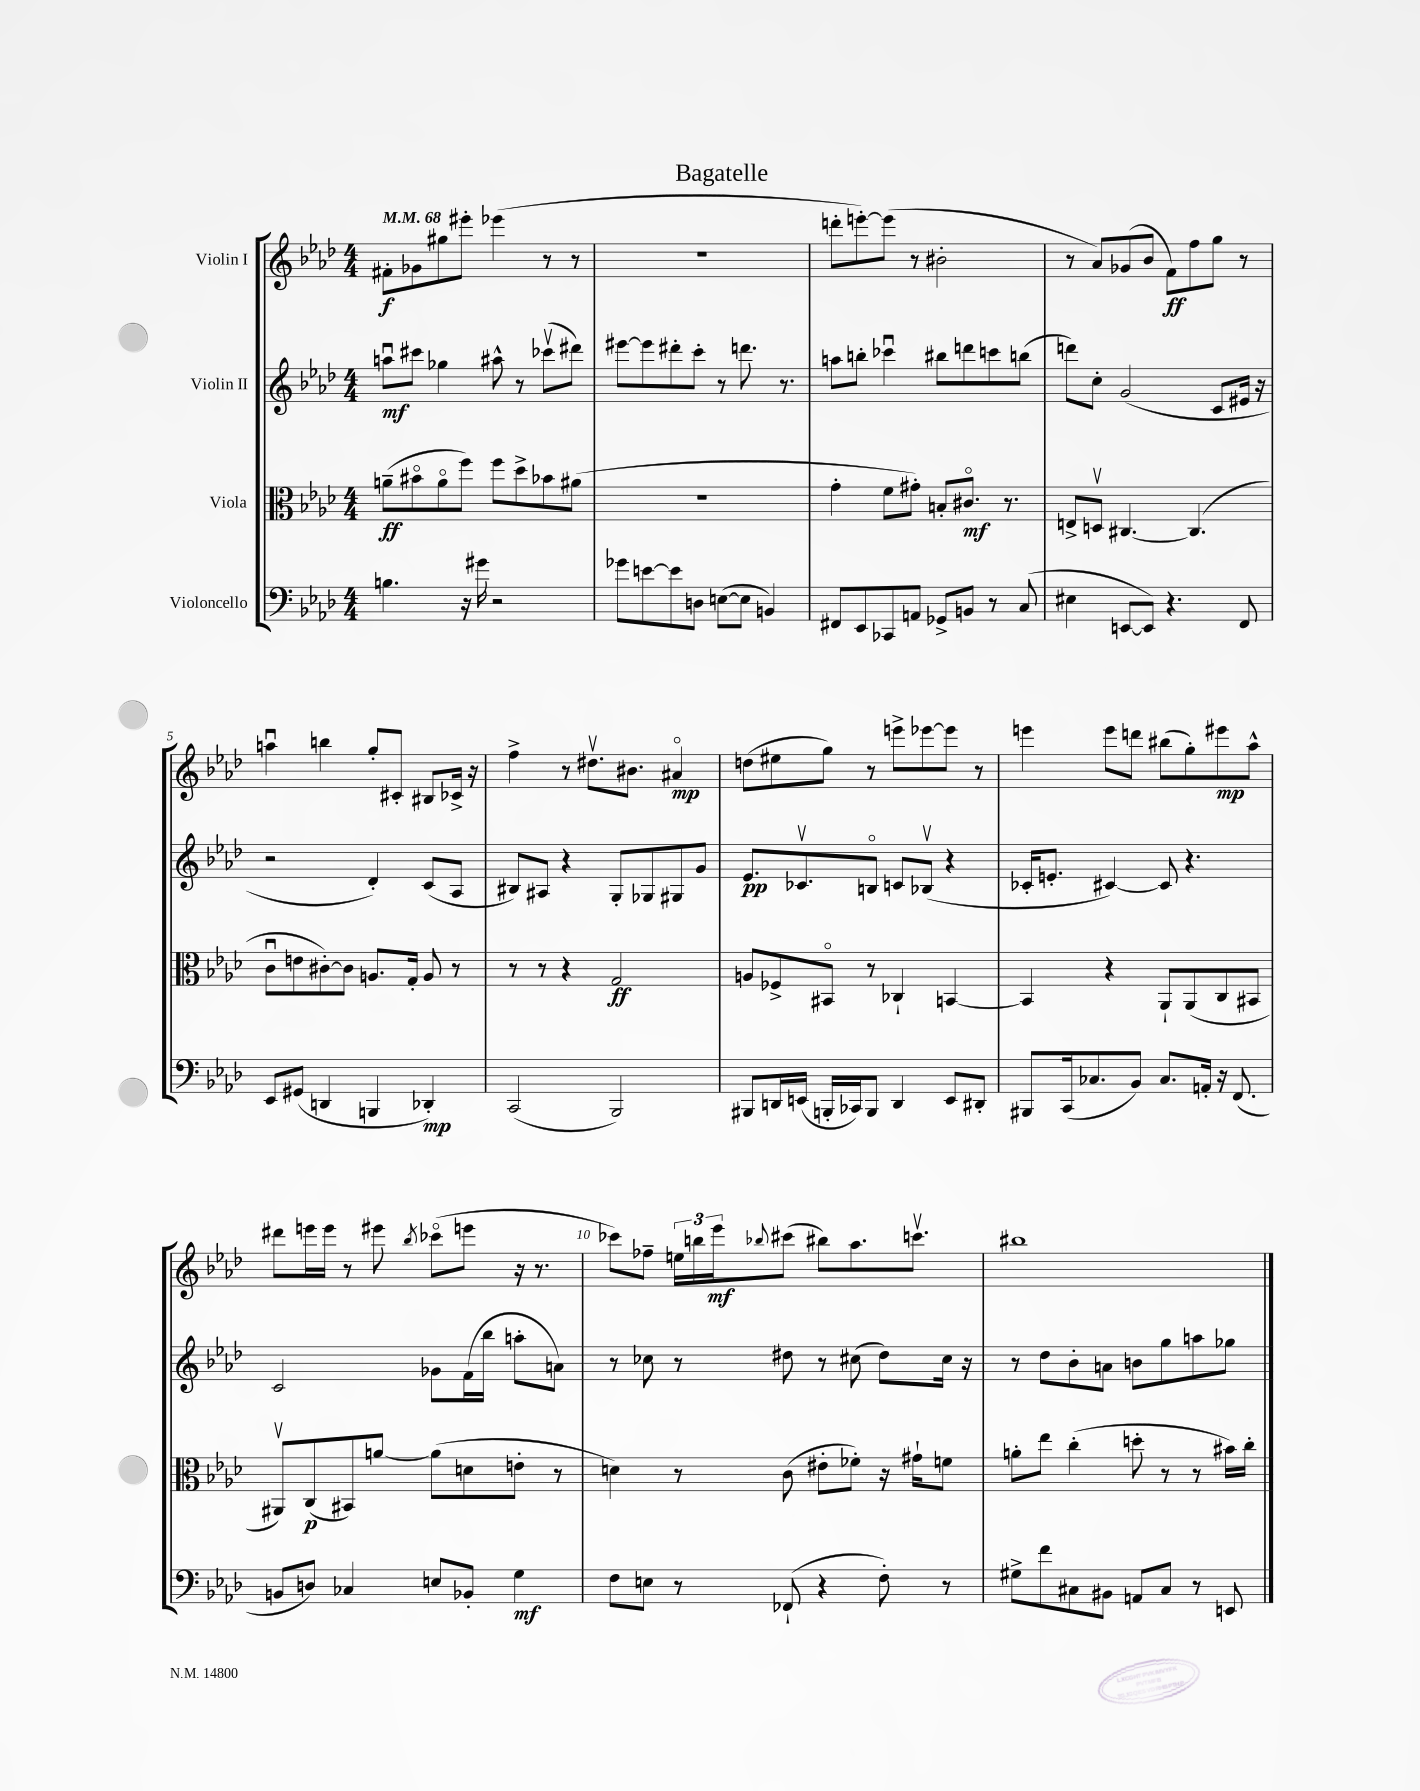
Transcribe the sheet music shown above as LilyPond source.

\header { title = "Bagatelle" }
<<
\new StaffGroup <<
\new Staff = "s0" \with { instrumentName = "Violin I" } {
    \clef treble \key aes \major \numericTimeSignature \time 4/4 \tempo 4 = 68
    fis'8-.\f ges'8 gis''8 eis'''8-. ees'''4( r8 r8 |
    R1 |
    d'''8-. e'''8~-.) e'''8( r8 bis'2-. |
    r8 aes'8) ges'8( bes'8 f'8\ff) f''8 g''8 r8 |
    a''4\downbow b''4 g''8-. cis'8-. bis8 ces'16-> r16 |
    f''4-> r8 dis''8.\upbow bis'8. ais'4\flageolet\mp |
    d''8( eis''8 g''8) r8 e'''8-> ees'''8~ ees'''8 r8 |
    e'''4 e'''8 d'''8 bis''8( g''8-.) eis'''8\mp aes''8-^ |
    dis'''8 e'''16 e'''16 r8 eis'''8 \acciaccatura { bes''8 } ces'''8\flageolet( e'''8 r16 r8. |
    ces'''8) fes''8-- \tuplet 3/2 { e''16 b''16 ees'''16\mf } \appoggiatura { bes''8 } cis'''8( bis''8) aes''8. c'''8.\upbow |
    bis''1 \bar "|." |
}
\new Staff = "s1" \with { instrumentName = "Violin II" } {
    \clef treble \key aes \major \numericTimeSignature \time 4/4
    a''8\downbow\mf cis'''8 ges''4 ais''8-^ r8 ces'''8\upbow( dis'''8) |
    eis'''8~ eis'''8 dis'''8-. c'''8-. r8 d'''8. r8. |
    a''8 b''8-. ces'''4\downbow bis''8 d'''8 c'''8 b''8( |
    d'''8) c''8-. g'2( c'8 eis'16 r16 |
    r2 des'4-.) c'8( aes8 |
    bis8) ais8 r4 g8-. ges8 gis8 g'8 |
    ees'8.\pp ces'8.\upbow b8\flageolet c'8 bes8\upbow( r4 |
    ces'16-. e'8.-. cis'4~) cis'8 r4. |
    c'2 ges'8 f'16( bes''16 a''8-. a'8) |
    r8 ces''8 r8 dis''8 r8 cis''8( dis''8) cis''16 r16 |
    r8 des''8 bes'8-. a'8 b'8 g''8 a''8 ges''8 \bar "|." |
}
\new Staff = "s2" \with { instrumentName = "Viola" } {
    \clef alto \key aes \major \numericTimeSignature \time 4/4
    a'8--\ff( bis'8\flageolet a'8\flageolet f''8) f''8 des''8-> bes'8 ais'8( |
    R1 |
    g'4-. f'8 gis'8-.) b8-. cis'8.\flageolet\mf r8. |
    e8-> d8\upbow cis4.~ cis4.( |
    c'8\downbow e'8 cis'8~-.) cis'8 a8. g16-. a8 r8 |
    r8 r8 r4 g2\ff |
    a8 fes8-> bis,8\flageolet r8 ces4-! b,4~ |
    b,4 r4 aes,8-! aes,8( c8 bis,8 |
    ais,8\upbow) c8\p( bis,8) a'8~ a'8( d'8 e'8-. r8 |
    d'4) r8 c'8( eis'8-. fes'8-.) r16 gis'16-! f'8 |
    a'8-. ees''8 c''4-.( d''8-. r8 r8 bis'16) c''16-. \bar "|." |
}
\new Staff = "s3" \with { instrumentName = "Violoncello" } {
    \clef bass \key aes \major \numericTimeSignature \time 4/4
    b4. r16 gis'16 r2 |
    ges'8 e'8~ e'8 d8 e8~( e8 b,4) |
    fis,8 ees,8 ces,8 a,8 ges,8-> b,8 r8 c8( |
    eis4 e,8~ e,8) r4. f,8 |
    ees,8 gis,8( d,4 b,,4 des,4-.\mp) |
    c,2( bes,,2) |
    bis,,8 d,16 e,16( b,,16-. ces,16) b,,8 d,4 e,8 dis,8-. |
    bis,,8 c,16( ces8. bes,8) ces8. a,16-. r16 f,8.( |
    b,8 d8) ces4 e8 bes,8-. g4\mf |
    f8 e8 r8 fes,8-!( r4 f8-.) r8 |
    gis8-> f'8 cis8 bis,8 a,8 cis8 r8 e,8 \bar "|." |
}
>>
>>
\layout { \context { \Score \override BarNumber.break-visibility = ##(#f #t #t) barNumberVisibility = #(every-nth-bar-number-visible 5) } }
